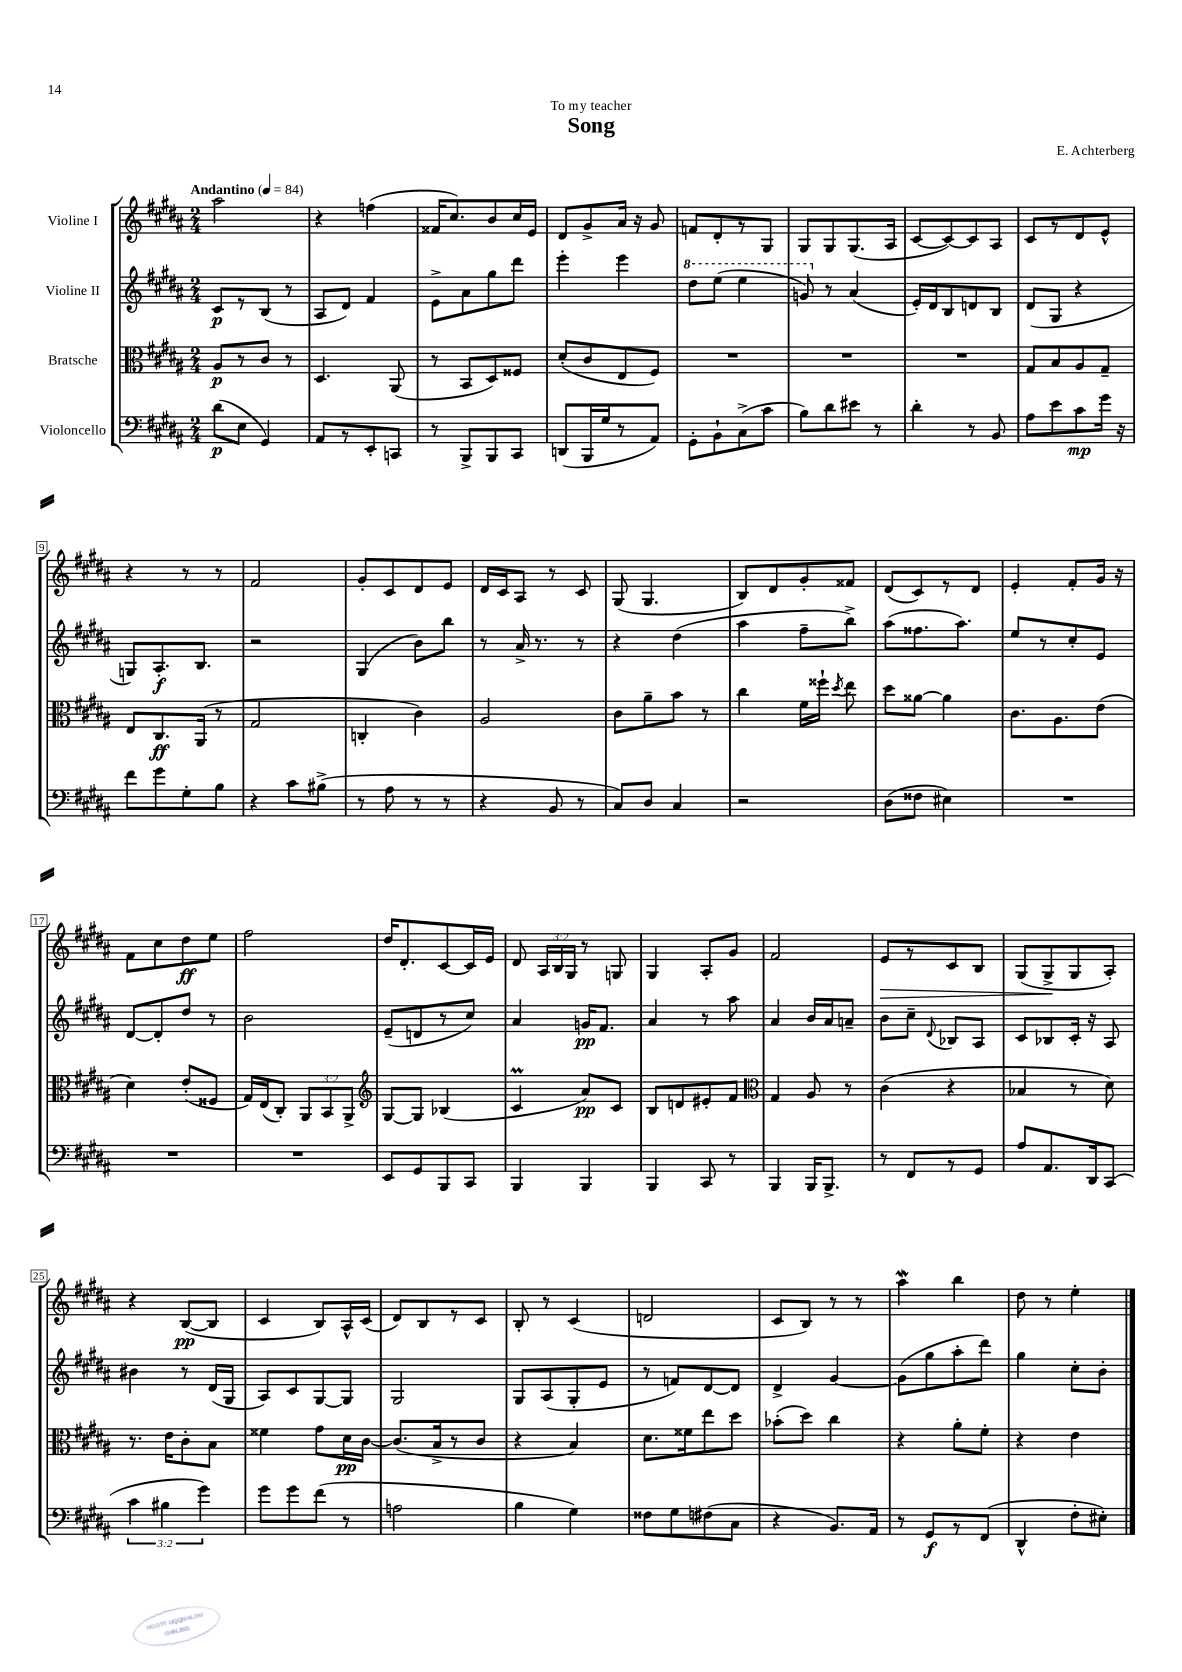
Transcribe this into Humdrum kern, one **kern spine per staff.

**kern	**kern	**kern	**kern
*staff4	*staff3	*staff2	*staff1
*clefF4	*clefC3	*clefG2	*clefG2
*k[f#c#g#d#a#]	*k[f#c#g#d#a#]	*k[f#c#g#d#a#]	*k[f#c#g#d#a#]
*M2/4	*M2/4	*M2/4	*M2/4
*MM84	*MM84	*MM84	*MM84
(8d#	8A#	8c#	2aa#
8E	8r	8r	.
4GG#)	8c#	(8B	.
.	8r	8r	.
=	=	=	=
8AA#	4.D#	8A#	4r
8r	.	8d#)	.
8EE'	.	4f#	(4ff
8CC	(8AA#	.	.
=	=	=	=
8r	8r	8e^	16f##
.	.	.	8.cc#)
8BBB^	8BB	8a#	.
8BBB	8D#)	8gg#	8b
8CC#	8F##	8ddd#	16cc#
.	.	.	16e
=	=	=	=
(8DD	(8d#'	4eee'	8d#
16BBB	8c#	.	8g#^
16G#	.	.	.
8r	8E	4eee	16a#
.	.	.	16r
8AA#)	8F#)	.	8g#
=	=	=	=
8GG#'	2r	8ddd#	8f
8BB`	.	(8eee	8d#'
(8C#^	.	4eee	8r
8c#	.	.	8G#
=	=	=	=
8B)	2r	8gg)	8G#
8d#	.	8r	8G#
8e#	.	(4a#	(8.G#
8r	.	.	.
.	.	.	16A#
=	=	=	=
4d#'	2r	16e')	[8c#
.	.	16d#	.
.	.	8B	8c#_)
8r	.	8d	8c#]
8BB	.	8B	8A#
=	=	=	=
8A#	8G#	(8d#	8c#
8e	8B	8G#	8r
8c#	8A#	4r	8d#
16g#	8G#~	.	8e^^
16r	.	.	.
=	=	=	=
8f#	8E	8G)	4r
8g#	8.C#	8.A#'	.
8G#'	.	.	8r
.	(16AA#	8.B	.
8B	8r	.	8r
=	=	=	=
4r	2G#	2r	2f#
8c#	.	.	.
(8B#^	.	.	.
=	=	=	=
8r	4C'	(4G#	8g#'
8A#	.	.	8c#
8r	4c#)	8b)	8d#
8r	.	8bb	8e
=	=	=	=
4r	2A#	8r	16d#
.	.	.	16c#
.	.	16a#^	8A#
.	.	8.r	.
8BB	.	.	8r
8r	.	8r	8c#
=	=	=	=
8C#)	8c#	4r	(8G#
8D#	8a#~	.	4.G#
4C#	8b	(4dd#	.
.	8r	.	.
=	=	=	=
2r	4cc#	4aa#	8B)
.	.	.	8d#
.	16f#	8ff#~	8g#'
.	16ff##`	.	.
.	8qdd#	.	.
.	8ee	8bb^)	8f##
=	=	=	=
(8D#	8dd#	(8aa#	(8d#
8F##	[8a##	8.ff##	8c#)
4E#)	4a##]	.	8r
.	.	8.aa#)	.
.	.	.	8d#
=	=	=	=
2r	8.c#	8ee	4e'
.	.	8r	.
.	8.A#	.	.
.	.	8cc#'	8f#'
.	(8e	8e	16g#
.	.	.	16r
=	=	=	=
2r	4d#)	[8d#	8f#
.	.	8d#']	8cc#
.	(8e'	8dd#	8dd#
.	8F##	8r	8ee
=	=	=	=
2r	16G#)	2b	2ff#
.	(16E	.	.
.	8C#')	.	.
.	12AA#	.	.
.	12BB	.	.
.	12AA#^	.	.
=	=	=	=
*	*clefG2	*	*
8EE	[8G#	(8e~	16dd#
.	.	.	8.d#'
8GG#	8G#]	8d	.
8BBB	(4B-	8r	[8c#
8CC#	.	8cc#)	16c#]
.	.	.	16e
=	=	=	=
4BBB	4c#	4a#	8d#
.	.	.	24A#
.	.	.	24B
.	.	.	24G#
4BBB	8a#)	16g	8r
.	.	8.f#	.
.	8c#	.	8G
=	=	=	=
4BBB	8B	4a#	4G#
.	8d	.	.
8CC#	8e#'	8r	8A#'
8r	8f#	8aa#	8g#
=	=	=	=
*	*clefC3	*	*
4BBB	4G#	4a#	2f#
16BBB	8A#	16b	.
8.BBB^	.	16a#	.
.	8r	8a~	.
=	=	=	=
8r	(4c#	8b	8e
8FF#	.	8cc#~	8r
.	.	8qqd#	.
8r	4r	8B-	8c#
8GG#	.	8A#	8B
=	=	=	=
8A#	4B-	8c#	(8G#
8.AA#	.	8B-	8G#^
.	8r	16c#'	8G#
16DD#	.	16r	.
(8CC#	8d#)	8A#	8A#')
=	=	=	=
6c#	8.r	4b#	4r
6B#	.	.	.
.	16e	.	.
.	8c#'	8r	([8B
6g#)	.	.	.
.	8B	(16d#	8B]
.	.	16G#	.
=	=	=	=
8g#	4f##	8A#)	4c#
8g#	.	8c#	.
(8f#	8g#	[8G#	8B)
8r	16d#	8G#]	16A#^^
.	[16c#	.	(16c#
=	=	=	=
2A	(8.c#]	2G#	8d#)
.	.	.	8B
.	16B^	.	.
.	8r	.	8r
.	8c#	.	8c#
=	=	=	=
4B	4r	8G#	8B'
.	.	(8A#	8r
4G#)	4B)	8G#'	(4c#
.	.	8e	.
=	=	=	=
8F##	8.d#	8r	2d
8G#	.	8f)	.
.	16f##	.	.
(8F#	8ee	[8d#	.
8C#	8dd#	8d#]	.
=	=	=	=
4r	(8b-'	4d#^	8c#
.	8dd#)	.	8B)
8.BB)	4cc#	[4g#	8r
.	.	.	8r
16AA#	.	.	.
=	=	=	=
8r	4r	(8g#]	4aa#
8GG#	.	8gg#	.
8r	8a#'	8aa#'	4bb
(8FF#	8f#'	8ddd#)	.
=	=	=	=
4DD#^^	4r	4gg#	8dd#
.	.	.	8r
8F#'	4e	8cc#'	4ee'
8E#')	.	8b'	.
==	==	==	==
*-	*-	*-	*-
